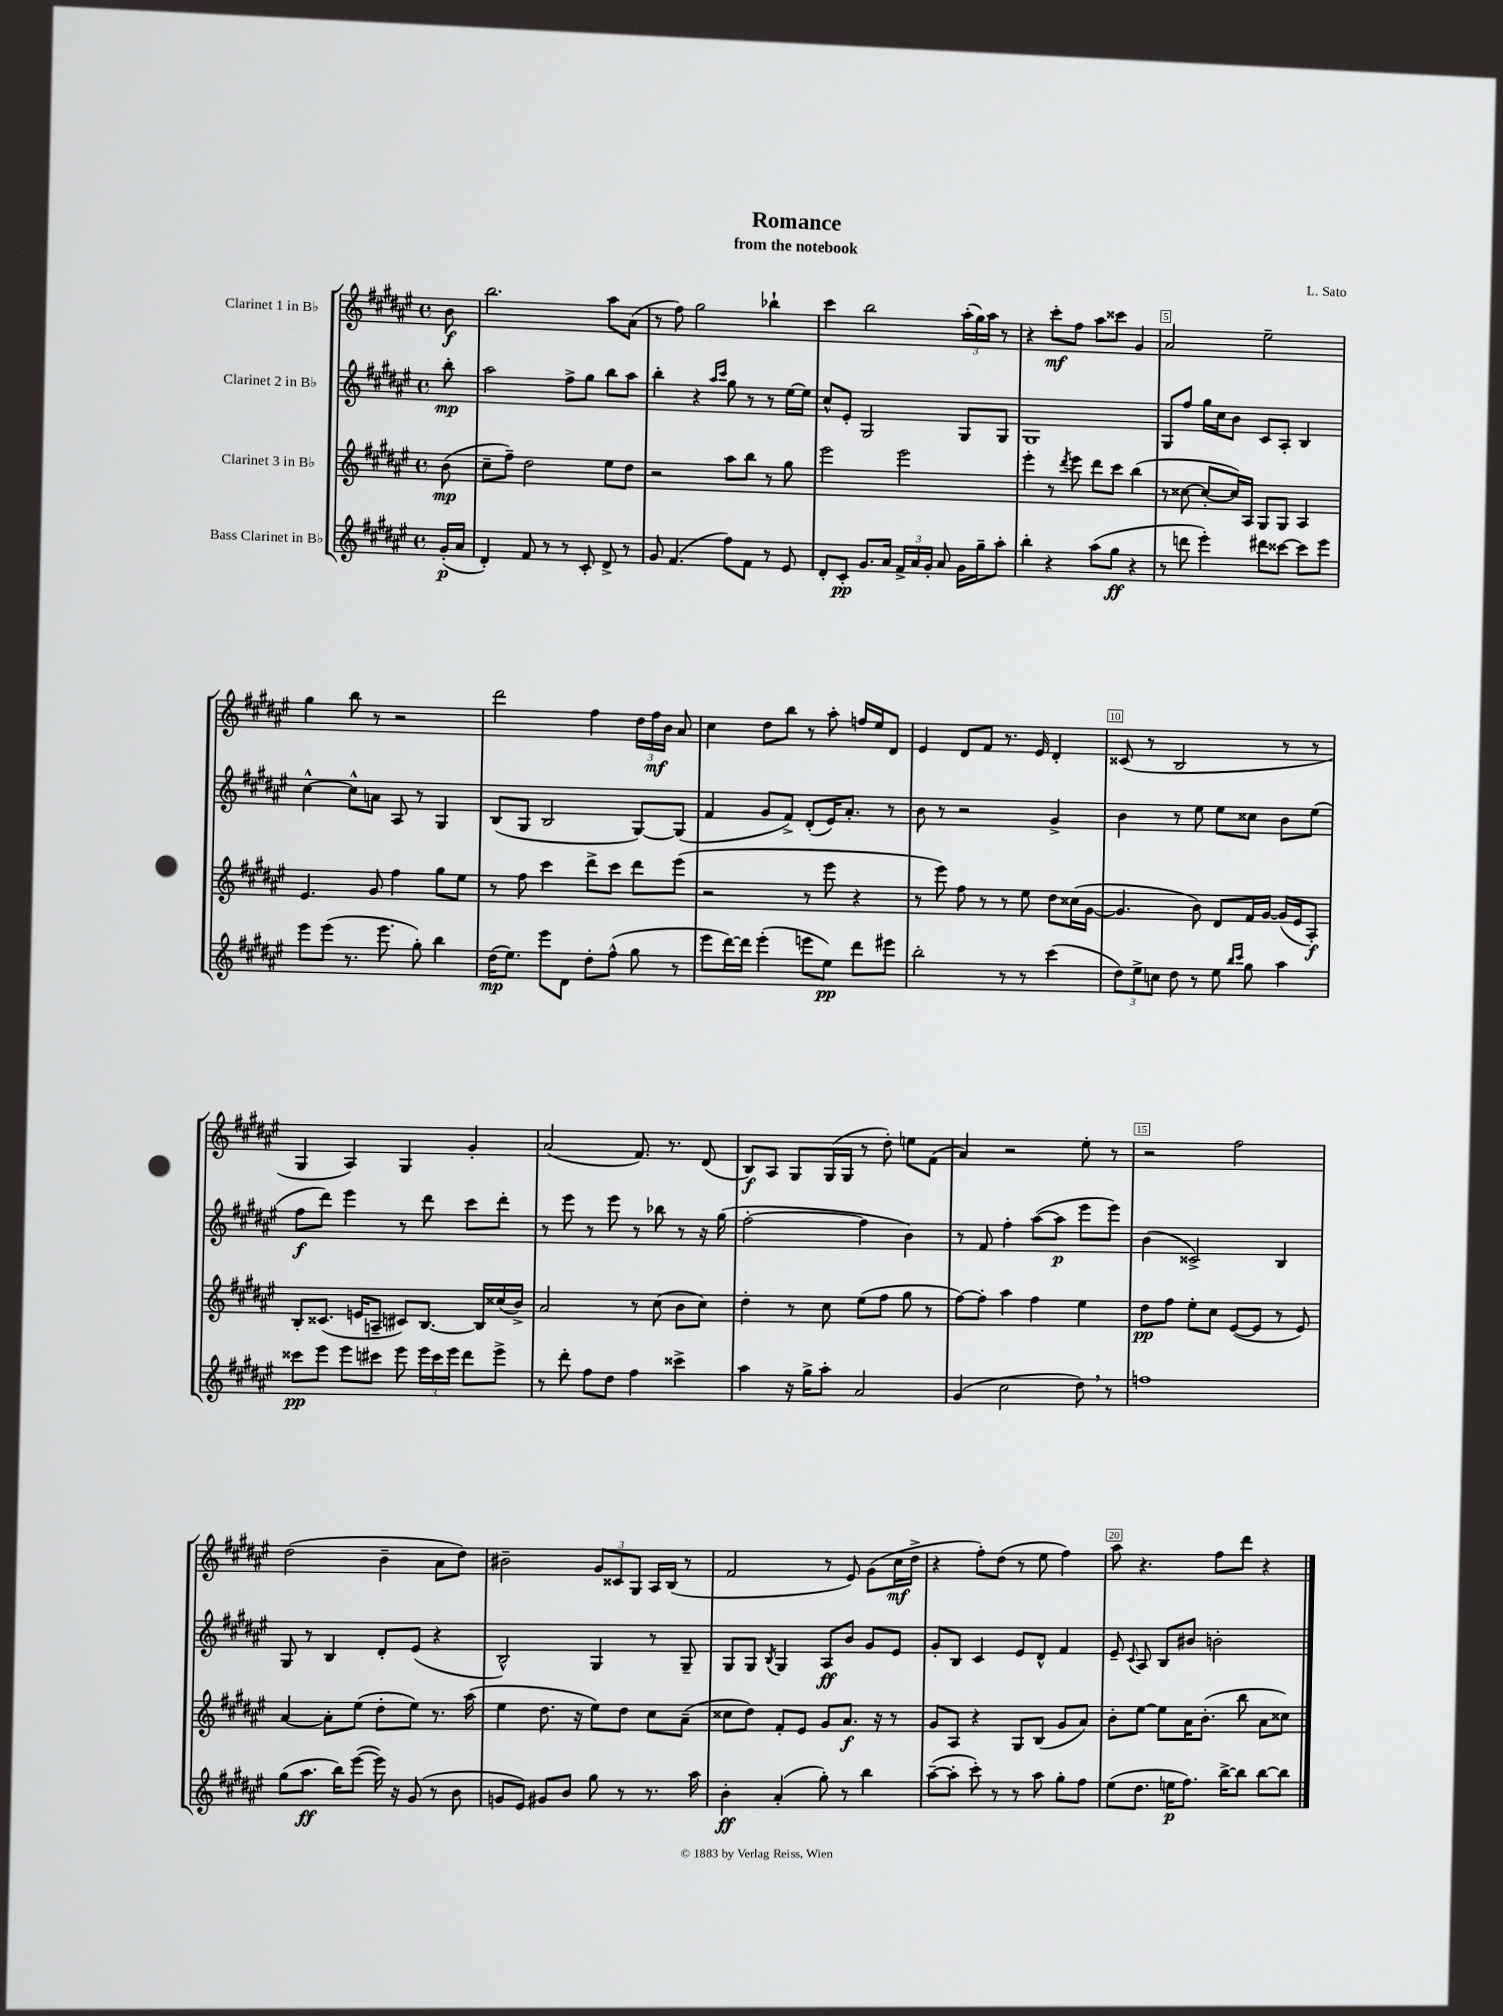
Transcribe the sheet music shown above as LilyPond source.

\header { title = "Romance" composer = "L. Sato" subtitle = "from the notebook" }
<<
\new StaffGroup <<
\new Staff = "s0" \with { instrumentName = "Clarinet 1 in Bb" } {
    \clef treble \key fis \major \defaultTimeSignature \time 4/4 \partial 8
    \autoBeamOff b'8\f |
    b''2. ais''8[ ais'8]( |
    r8 fis''8) gis''2 bes''4-! |
    cis'''4 b''2 \tuplet 3/2 { ais''16[-.( gis''16) ais''16] } r8 |
    r4 cis'''8[-.\mf fis''8] ais''8[ cisis'''8] gis'4 |
    ais'2 eis''2-- |
    gis''4 b''8 r8 r2 |
    dis'''2 fis''4 \tuplet 3/2 { dis''16[ fis''16\mf b'16] } ais'8 |
    cis''4 dis''8[ b''8] r8 ais''8-. f''16[ eis''16 dis'8] |
    eis'4 dis'8[ fis'8] r8. eis'16 dis'4-. |
    cisis'8( r8 b2 r8 r8 |
    gis4 ais4) gis4 gis'4-. |
    ais'2( fis'8.) r8. dis'8( |
    b8[\f) ais8] gis8[ gis16( gis16] r8 dis''8-.) e''8[ fis'8]( |
    ais'4) r2 eis''8-. r8 |
    r2 fis''2 |
    dis''2( b'4-- ais'8[ dis''8]) |
    bis'2-- \tuplet 3/2 { gis'8[ cisis'8 gis8] } ais16[ b16]( r8 |
    fis'2 r8 eis'8) gis'8[( cis''16\mf dis''16]-> |
    r4 fis''8[-.) dis''8]( r8 eis''8 fis''4) |
    ais''8 r4. fis''8[ dis'''8] r4 \bar "|." |
}
\new Staff = "s1" \with { instrumentName = "Clarinet 2 in Bb" } {
    \clef treble \key fis \major \defaultTimeSignature \time 4/4 \partial 8
    \autoBeamOff b''8-.\mp |
    ais''2 fis''8[-> gis''8] b''8[ ais''8] |
    b''4-. r4 \grace { ais''16[ cis'''16] } gis''8 r8 r8 eis''16[~ eis''16] |
    cis''8[-^ eis'8]-. gis2 gis8[ gis8] |
    gis1 |
    gis8[ fis''8] gis''16[ cis''16 b'8] cis'8[ ais8]-. b4 |
    cis''4~-^ cis''8[-^ a'8] ais8 r8 gis4 |
    b8[( gis8] b2 gis8[~) gis8]( |
    fis'4 gis'8[ fis'8]->) dis'8[-.( eis'16) ais'8.]-. r8 |
    b'8 r8 r2 gis'4-> |
    b'4 r8 eis''8 eis''8[ cisis''8] b'8[ eis''8]( |
    fis''8[\f dis'''8]) eis'''4 r8 dis'''8 cis'''8[ dis'''8]-. |
    r8 eis'''8 r8 eis'''8 r8 bes''8 r8 r16 gis''16( |
    fis''2~-. fis''4 b'4) |
    r8 fis'8 fis''4-. ais''8[~( ais''8]\p eis'''8[ eis'''8]) |
    b'4( cisis'2->) b4 |
    gis8 r8 b4 dis'8[-. eis'8]( r4 |
    b2-^) gis4 r8 gis8-- |
    gis8[ gis8] \acciaccatura { b8 } gis4 ais8[\ff b'8] gis'8[ eis'8] |
    gis'8[-. b8] cis'4 eis'8[ dis'8]-^ fis'4 |
    eis'8-- \appoggiatura { cis'8 } ais8 b8[ bis'8] b'2-. \bar "|." |
}
\new Staff = "s2" \with { instrumentName = "Clarinet 3 in Bb" } {
    \clef treble \key fis \major \defaultTimeSignature \time 4/4 \partial 8
    \autoBeamOff b'8\mp( |
    cis''8[-- fis''8]--) dis''2 eis''8[ dis''8] |
    r2 ais''8[ b''8] r8 gis''8 |
    eis'''2 eis'''2 |
    eis'''4-. r8 \acciaccatura { dis'''8 } eis'''8 dis'''8[ cis'''8] b''4( |
    r8 cisis''8~ cisis''8[~-. cisis''16) ais16] gis8[ gis8] ais4 |
    eis'4. gis'8 fis''4 gis''8[ eis''8] |
    r8 fis''8 cis'''4 dis'''8[-> cis'''8] dis'''8[ eis'''8]( |
    r2 r8 eis'''8 r4 |
    r8 eis'''8) fis''8 r8 r8 eis''8 dis''8[ cisis''16( gis'16]~ |
    gis'4. b'8) dis'8[ fis'16 gis'16]~ gis'16[( eis'16 ais8]-.\f) |
    b8[-. cisis'8.]( e'16[ a8]-- cis'8[) b8.]~ b16[ cisis''16( b'16]->) |
    ais'2 r8 cis''8( b'8[ cis''8]) |
    dis''4-. r8 cis''8 eis''8[( fis''8] gis''8 r8 |
    fis''8[~) fis''8]-. ais''4 fis''4 eis''4 |
    dis''8[\pp fis''8] eis''8[-. cis''8] eis'8[~( eis'8] r8 eis'8) |
    ais'4~ ais'8[-. eis''8]( dis''8[-. eis''8]) r8. ais''16( |
    eis''4 dis''8. r16 eis''8[) dis''8] cis''8[ ais'8]--( |
    cisis''8[ dis''8]) fis'8[-. eis'8] gis'8[ ais'8.]\f r16 r8 |
    gis'8[ ais8] r4 gis8[ b8]( gis'8[ ais'8]) |
    b'8[-. eis''8]~ eis''8[ ais'16 b'8.]-.( b''8 ais'8[ cisis''8]) \bar "|." |
}
\new Staff = "s3" \with { instrumentName = "Bass Clarinet in Bb" } {
    \clef treble \key fis \major \defaultTimeSignature \time 4/4 \partial 8
    \autoBeamOff gis'16[-.\p( ais'16] |
    dis'4-.) fis'8 r8 r8 cis'8-. dis'8-> r8 |
    gis'8 fis'4.( fis''8[) fis'8] r8 eis'8 |
    dis'8[-. cis'8]-.\pp gis'8.[ ais'16] \tuplet 3/2 { fis'16[-> ais'16 gis'16]-. } ais'8 gis'16[ gis''16-- ais''8]-. |
    b''4-. r4 ais''8[( gis''8]\ff r4 |
    r8 d'''8 eis'''4-.) dis'''8[ cisis'''8]~ cisis'''8[ eis'''8] |
    eis'''8[ eis'''8]( r8. eis'''8. gis''8-.) b''4 |
    dis''16[\mp( eis''8.]) eis'''8[ dis'8] dis''8[-. fis''8]-^( gis''8 r8 |
    eis'''8[ dis'''16~) dis'''16] eis'''4-.( e'''8[ eis''8]\pp) dis'''8[ eis'''8] |
    b''2-. r8 r8 cis'''4( |
    \tuplet 3/2 { dis''8[) eis''8-> c''8] } dis''8 r8 eis''8 \grace { b''16[ cis'''16] } gis''8 ais''4 |
    cisis'''8[\pp eis'''8] eis'''8[ cis'''8] eis'''8 \tuplet 3/2 { eis'''16[ cis'''16 eis'''16] } dis'''8[ eis'''8]-> |
    r8 dis'''8-. fis''8[ dis''8] fis''4 cisis'''4-> |
    ais''4 r16 gis''16[-> ais''8]-. ais'2 |
    gis'4( cis''2 dis''8) \breathe r8 |
    f''1 |
    gis''8[( ais''8.]\ff b''16[) eis'''8]~( eis'''16) r16 gis'8( r8 b'8 |
    g'8[ eis'8]) gis'8[ b'8] gis''8 r8 r8. ais''16 |
    b'4-.\ff ais'4-.( gis''8-.) r8 b''4 |
    ais''8[~--( ais''8]-. cis'''8-.) r8 r8 ais''8 gis''8[-. fis''8] |
    eis''8[( dis''8.] e''16[\p fis''8.]) b''16[~-> b''8] b''8[~ b''8] \bar "|." |
}
>>
>>
\layout { \context { \Score \override BarNumber.break-visibility = ##(#f #t #t) barNumberVisibility = #(every-nth-bar-number-visible 5) \override BarNumber.stencil = #(make-stencil-boxer 0.1 0.3 ly:text-interface::print) } }
